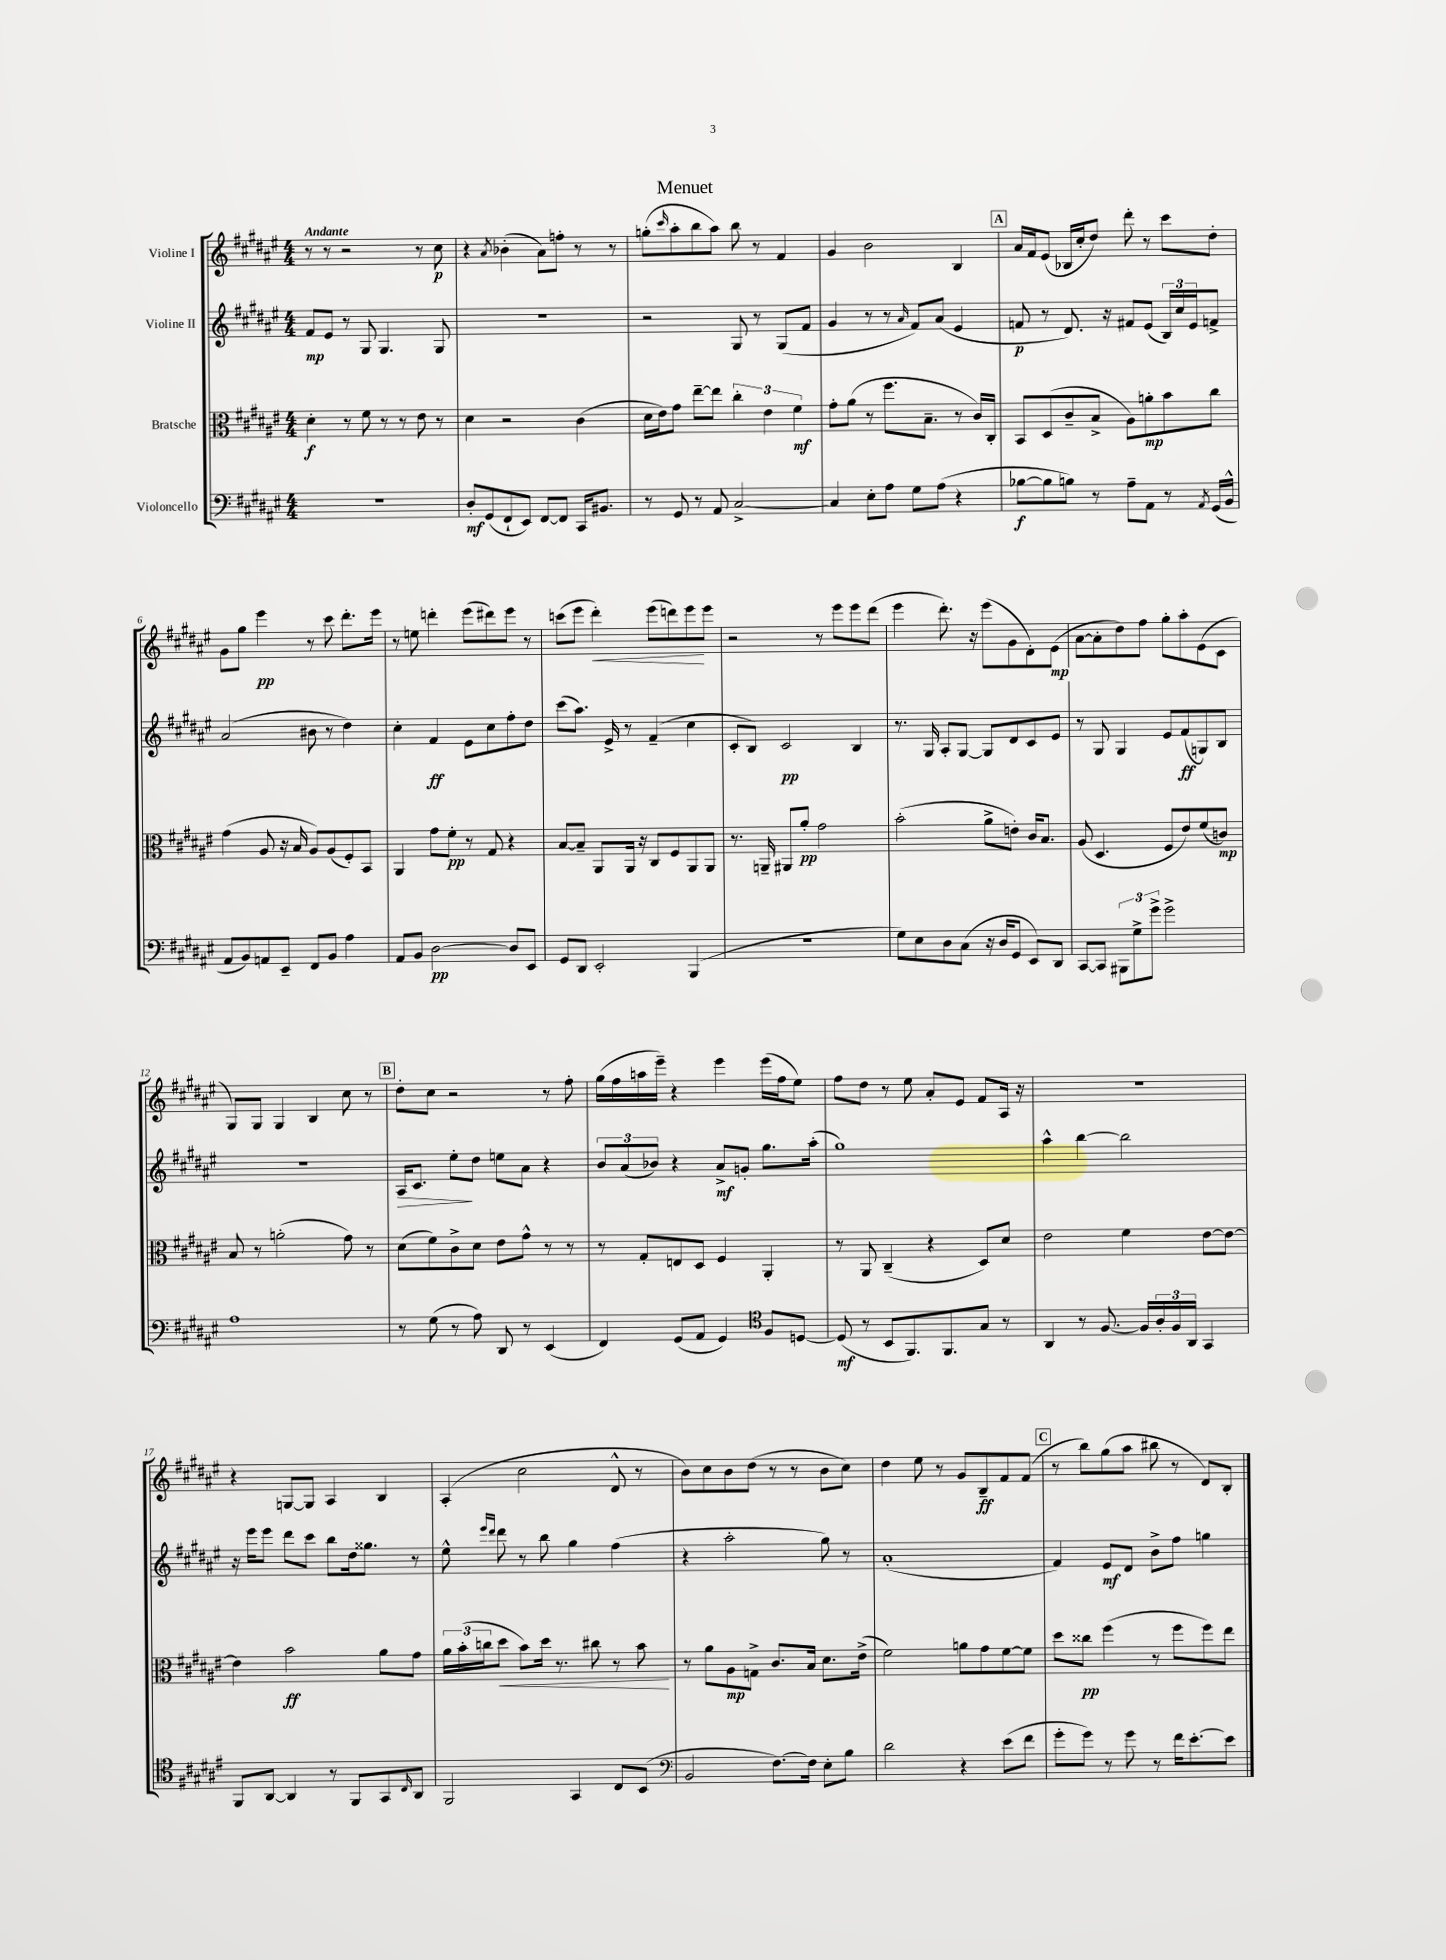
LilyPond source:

\header { title = "Menuet" }
<<
\new StaffGroup <<
\new Staff = "s0" \with { instrumentName = "Violine I" } {
    \clef treble \key fis \major \numericTimeSignature \time 4/4 \tempo "Andante"
    r8 r8 r2 r8 cis''8\p |
    r4 \acciaccatura { ais'8 } bes'4-.( ais'8) f''8-. r8 r8 |
    g''8-.( \grace { cis'''16 } ais''8-. b''8 ais''8) b''8 r8 fis'4 |
    gis'4 b'2 b4 |
    \mark \markup { \box "A" } ais'16 fis'16 eis'8( bes16 cis''16-. dis''8) dis'''8-. r8 cis'''8 dis''8-. |
    gis'8 gis''8 eis'''4\pp r8 cis'''8 dis'''8.-. eis'''16 |
    r8 e''8 d'''4-. eis'''8( dis'''8) eis'''8 r8 |
    c'''8( eis'''8 dis'''4-.\<) eis'''8( d'''8) eis'''8\! eis'''8 |
    r2 r8 eis'''8 eis'''8 dis'''8( |
    eis'''4 dis'''8.-.) r16 eis'''8( gis'8 dis'8-.) eis'8\mp( |
    ais'8~ ais'8-. dis''8) fis''8 gis''8-. ais''8-. eis'8( cis'8 |
    gis8) gis8 gis4 b4 cis''8 r8 |
    \mark \markup { \box "B" } dis''8-. cis''8 r2 r8 fis''8-. |
    gis''16( fis''16 a''16 eis'''16--) r4 eis'''4 eis'''16( fis''16 eis''8) |
    fis''8 dis''8 r8 eis''8 ais'8-. eis'8 fis'8 ais16 r16 |
    r1 |
    r4 g8~ g8 ais4 b4 |
    ais4-.( cis''2 dis'8-^ r8 |
    b'8) cis''8 b'8 dis''8( r8 r8 b'8 cis''8) |
    dis''4 eis''8 r8 gis'8 b8--\ff fis'8 fis'8( |
    \mark \markup { \box "C" } r8 b''8) gis''8( ais''8 bis''8 r8 dis'8) b8-. \bar "|." |
}
\new Staff = "s1" \with { instrumentName = "Violine II" } {
    \clef treble \key fis \major \numericTimeSignature \time 4/4
    fis'8\mp eis'8 r8 gis8 gis4. gis8 |
    R1 |
    r2 gis8 r8 gis8( fis'8 |
    gis'4 r8 r8 \grace { ais'16 } fis'8) ais'8( eis'4 |
    \mark \markup { \box "A" } f'8\p r8 dis'8.) r16 fis'8 eis'8( \tuplet 3/2 { b16) cis''16 eis'16 } f'8-> |
    ais'2( bis'8 r8 dis''4) |
    cis''4-. fis'4\ff eis'8 cis''8 fis''8-. dis''8 |
    cis'''8( ais''8.) eis'16-> r8 fis'4--( cis''4 |
    cis'8-. b8) cis'2\pp b4 |
    r8. gis16 ais8-. gis8~ gis8 dis'8 cis'8 eis'8 |
    r8 gis8 gis4 eis'8 fis'8\ff( g8) b8 |
    R1 |
    \mark \markup { \box "B" } ais16\> cis'8. eis''8-.\! dis''8 e''8 ais'8 r4 |
    \tuplet 3/2 { b'8 ais'8( bes'8) } r4 ais'8->\mf g'8-. gis''8. ais''16-.( |
    gis''1) |
    ais''4-^ b''4~ b''2 |
    r16 eis'''16 eis'''8 dis'''8 cis'''8 b''8 dis''16 gisis''8. r8 |
    eis''8-^ \grace { eis'''16 dis'''16 } dis'''8 r8 b''8 gis''4 fis''4( |
    r4 ais''2-. gis''8) r8 |
    ais'1-.( |
    \mark \markup { \box "C" } fis'4) eis'8\mf dis'8 b'8-> fis''8 g''4 \bar "|." |
}
\new Staff = "s2" \with { instrumentName = "Bratsche" } {
    \clef alto \key fis \major \numericTimeSignature \time 4/4
    dis'4-.\f r8 fis'8 r8 r8 eis'8 r8 |
    dis'4 r2 cis'4( |
    dis'16 eis'16) gis'8 eis''8~-- eis''8 \tuplet 3/2 { cis''4-. eis'4 fis'4\mf } |
    gis'8-. ais'8( r8 fis''8. b8.-- r8 cis'16) cis16-. |
    \mark \markup { \box "A" } b,8 dis8( cis'8-- b8-> ais8) a'8-.\mp b'8 cis''8 |
    gis'4( ais8 r16 b16 ais8) ais8( fis8-.) b,8 |
    ais,4 gis'8 fis'8-.\pp r8 gis8 r4 |
    b8~ b8-- ais,8 ais,16 r16 cis8 fis8 ais,8 ais,8 |
    r8. a,16-- ais,8 ais'8-.\pp gis'2 |
    b'2-.( ais'8-> e'8-.) cis'16 b8. |
    ais8( dis4. fis8 eis'8) fis'8( c'8\mp) |
    b8 r8 a'2-.( gis'8) r8 |
    \mark \markup { \box "B" } dis'8( fis'8) cis'8-> dis'8 eis'8 gis'8-^ r8 r8 |
    r8 gis8-. e8 dis8 fis4 ais,4-. |
    r8 ais,8 cis4--( r4 dis8) dis'8 |
    eis'2 fis'4 eis'8~ eis'8~ |
    eis'4 b'2\ff ais'8 gis'8 |
    \tuplet 3/2 { ais'16 b'16-.( c''16 } dis''8\< b'8) dis''16 r8. cis''8 r8 b'8\! |
    r8 ais'8 ais8\mp g8-> cis'8. b16 dis'8. eis'16->( |
    fis'2) a'8 gis'8 fis'8~ fis'8 |
    \mark \markup { \box "C" } dis''8 cisis''8\pp fis''4( r8 fis''8 fis''8) eis''8 \bar "|." |
}
\new Staff = "s3" \with { instrumentName = "Violoncello" } {
    \clef bass \key fis \major \numericTimeSignature \time 4/4
    r1 |
    dis8-.\mf gis,8( fis,8-! eis,8) fis,8~ fis,8 cis,16 bis,8. |
    r8 gis,8 r8 ais,8 cis2~-> |
    cis4 eis8-. ais8 gis8 ais8( r4 |
    \mark \markup { \box "A" } bes8~\f bes8 b8) r8 ais8-- ais,8 r8 \acciaccatura { ais,8 } gis,16( b,16-^ |
    ais,8 b,8) a,8 eis,8-- fis,8 b,8 ais4 |
    ais,8 b,8 dis2~\pp dis8 eis,8 |
    gis,8 dis,8 eis,2-. b,,4( |
    R1 |
    gis8) eis8 dis8 cis8( r16 dis16 gis,8 eis,8) dis,8 |
    cis,8~ cis,8 \tuplet 3/2 { bis,,8 gis8-> gis'8-> } gis'2-> |
    ais1 |
    \mark \markup { \box "B" } r8 gis8( r8 ais8) dis,8 r8 eis,4( |
    fis,4) gis,8( ais,8 gis,4) \clef tenor fis8 d8~ |
    d8\mf( r8 b,8 fis,8.) fis,8. gis8 r8 |
    ais,4 r8 fis8.~ fis16 \tuplet 3/2 { ais16-. fis16 ais,16 } gis,4 |
    fis,8 ais,8~ ais,4 r8 fis,8 gis,8 \grace { cis16 } ais,8 |
    fis,2 gis,4 cis8 b,8( |
    \clef bass b,2 fis8.~) fis16 eis8-. b8 |
    dis'2 r4 eis'8( fis'8 |
    \mark \markup { \box "C" } gis'8-. gis'8) r8 gis'8 r8 fis'16 eis'8.~-. eis'8 \bar "|." |
}
>>
>>
